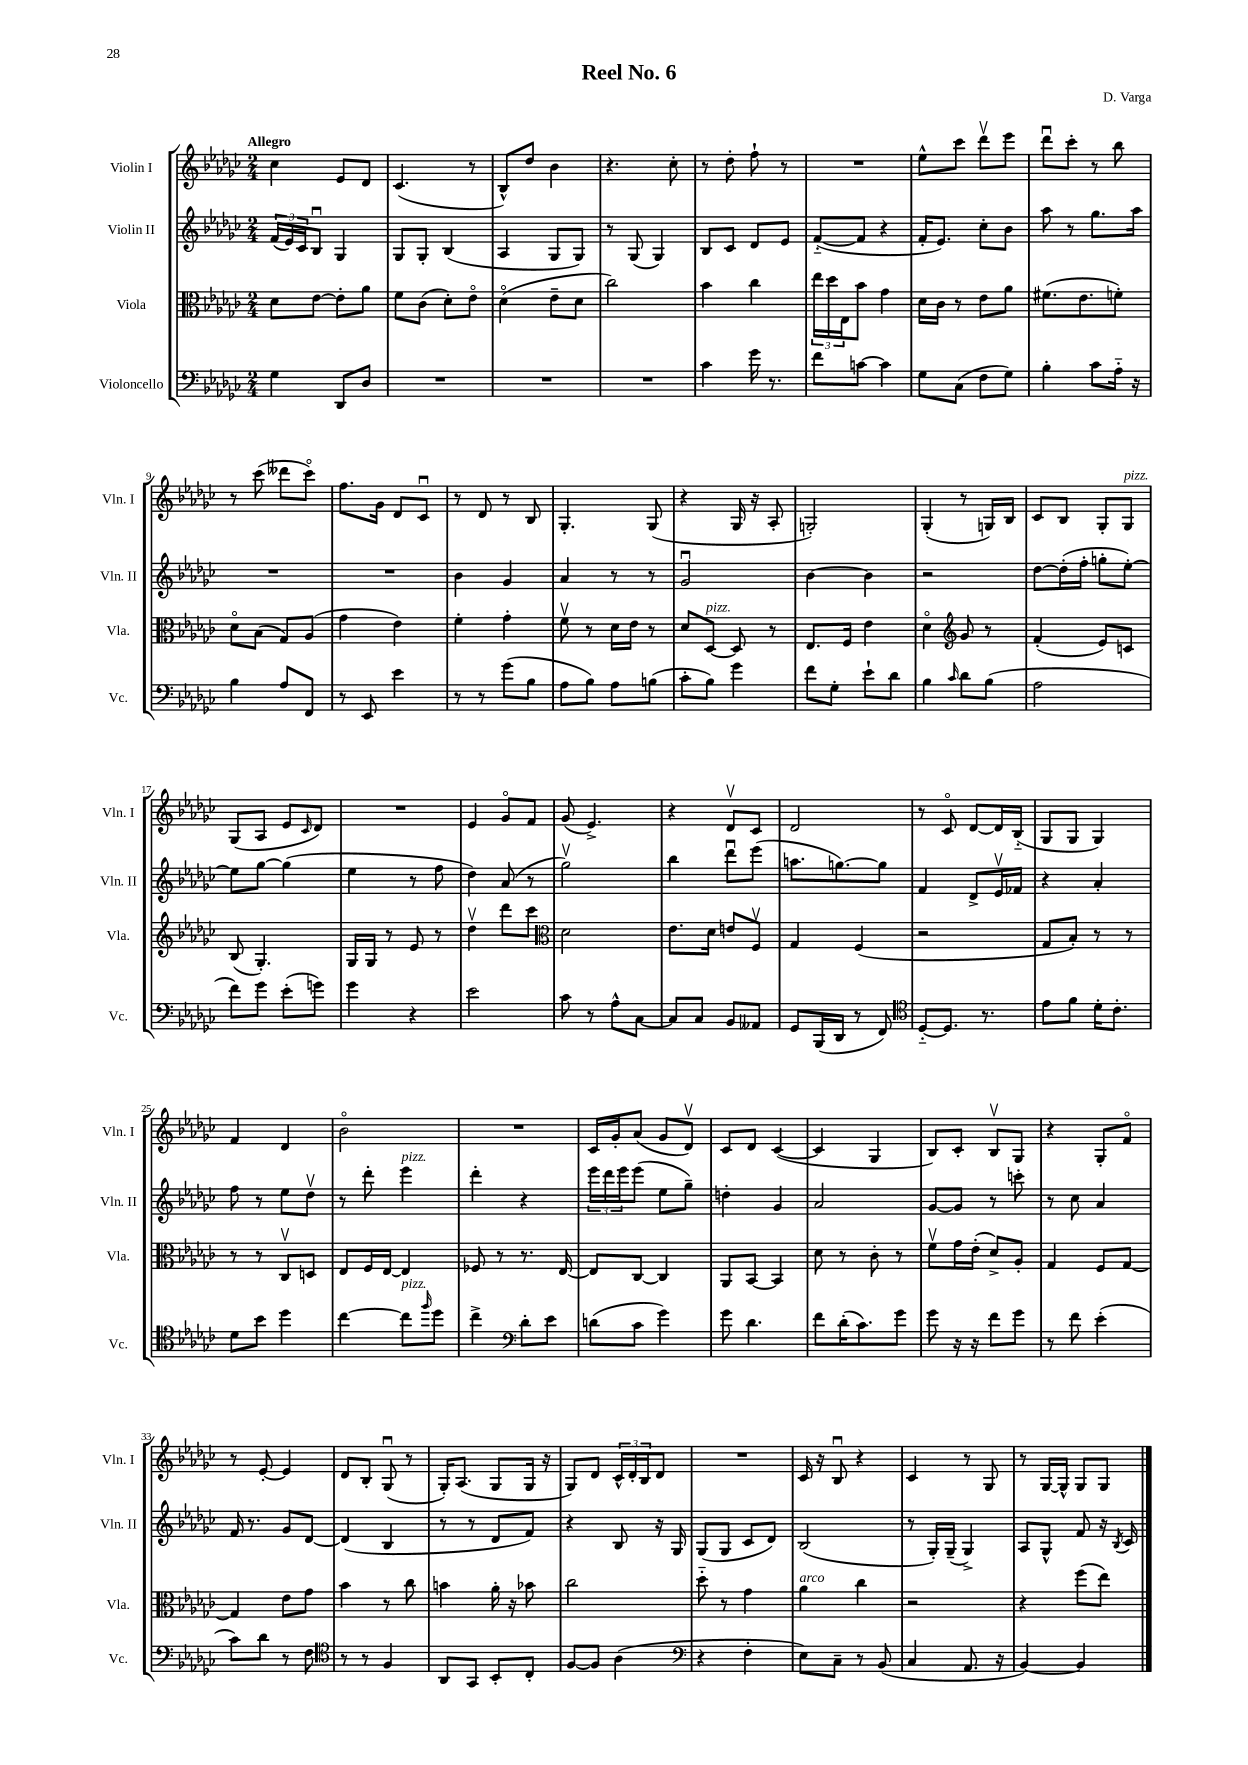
\header { title = "Reel No. 6" composer = "D. Varga" }
<<
\new StaffGroup <<
\new Staff = "s0" \with { instrumentName = "Violin I" shortInstrumentName = "Vln. I" } {
    \clef treble \key ges \major \numericTimeSignature \time 2/4 \tempo "Allegro"
    ces''4 ees'8 des'8 |
    ces'4.( r8 |
    bes8-^) des''8 bes'4 |
    r4. ces''8-. |
    r8 des''8-. f''8-! r8 |
    R2 |
    ees''8-^ ces'''8 des'''8\upbow ees'''8 |
    des'''8\downbow ces'''8-. r8 bes''8 |
    r8 ces'''8( deses'''8 ces'''8\flageolet) |
    f''8. ges'16 des'8 ces'8\downbow |
    r8 des'8 r8 bes8 |
    ges4.-. ges8( |
    r4 ges16 r16 aes8-. |
    g2-.) |
    ges4-.( r8 g16) bes16 |
    ces'8 bes8 ges8-. ges8^\markup { \italic "pizz." } |
    ges8( aes8 ees'8 \grace { ces'16 } des'8) |
    R2 |
    ees'4 ges'8\flageolet f'8 |
    ges'8( ees'4.->) |
    r4 des'8\upbow ces'8 |
    des'2 |
    r8 ces'8\flageolet des'8~ des'16 bes16-_( |
    ges8 ges8 ges4) |
    f'4 des'4 |
    bes'2\flageolet |
    R2 |
    ces'16 ges'16-. aes'8( ges'8 des'8\upbow) |
    ces'8 des'8 ces'4~( |
    ces'4 ges4 |
    bes8) ces'8-. bes8\upbow ges8 |
    r4 ges8-. f'8\flageolet |
    r8 ees'8~-. ees'4 |
    des'8 bes8-. ges8\downbow( r8 |
    ges16-.) aes8.( ges8 ges16 r16 |
    ges8) des'8 \tuplet 3/2 { ces'16-^ des'16-. bes16 } des'8 |
    R2 |
    ces'16 r16 bes8\downbow r4 |
    ces'4 r8 ges8 |
    r8 ges16~ ges16-^ ges8 ges8 \bar "|." |
}
\new Staff = "s1" \with { instrumentName = "Violin II" shortInstrumentName = "Vln. II" } {
    \clef treble \key ges \major \numericTimeSignature \time 2/4
    \tuplet 3/2 { f'16( ees'16) ces'16 } bes8\downbow ges4 |
    ges8 ges8-. bes4( |
    aes4 ges8 ges8) |
    r8 ges8( ges4) |
    bes8 ces'8 des'8 ees'8 |
    f'8~-_( f'8 r4 |
    f'16-. ees'8.) ces''8-. bes'8 |
    aes''8 r8 ges''8. aes''16 |
    R2 |
    R2 |
    bes'4 ges'4 |
    aes'4 r8 r8 |
    ges'2\downbow |
    bes'4~ bes'4 |
    r2 |
    des''8~ des''16-.( f''16-. g''8-. ees''8~-.) |
    ees''8 ges''8~ ges''4( |
    ees''4 r8 f''8 |
    des''4) aes'8( r8 |
    ges''2\upbow) |
    bes''4 des'''8\downbow ees'''8( |
    a''8. g''8.~) g''8 |
    f'4 des'8-> ees'16\upbow fes'16 |
    r4 aes'4-. |
    f''8 r8 ees''8 des''8\upbow |
    r8 des'''8-. ees'''4^\markup { \italic "pizz." } |
    des'''4-. r4 |
    \tuplet 3/2 { ees'''16 des'''16 ees'''16 } ees'''8( ees''8 ges''8--) |
    d''4-. ges'4 |
    aes'2 |
    ges'8~ ges'8 r8 c'''8-. |
    r8 ces''8 aes'4 |
    f'16 r8. ges'8 des'8~ |
    des'4( bes4 |
    r8 r8 des'8 f'8) |
    r4 bes8 r16 ges16 |
    ges8( ges8 ces'8 des'8) |
    bes2( |
    r8 ges16-.) ges16--( ges4->) |
    aes8 ges8-^ f'8 r16 \acciaccatura { bes8 } ces'16 \bar "|." |
}
\new Staff = "s2" \with { instrumentName = "Viola" shortInstrumentName = "Vla." } {
    \clef alto \key ges \major \numericTimeSignature \time 2/4
    des'8 ees'8~ ees'8-. aes'8 |
    f'8 ces'8( des'8-.) ees'8\flageolet |
    des'4\flageolet( ees'8-- des'8 |
    ces''2) |
    bes'4 ces''4 |
    \tuplet 3/2 { ees''16 des''16 ees16 } bes'8 ges'4 |
    des'16 ces'16 r8 ees'8 aes'8 |
    fis'8.( ees'8. f'8-.) |
    des'8\flageolet bes8( ges8) aes8( |
    ges'4 ees'4) |
    f'4-. ges'4-. |
    f'8\upbow r8 des'16 ees'16 r8 |
    des'8 des8~^\markup { \italic "pizz." } des8 r8 |
    ees8. f16 ees'4 |
    des'4\flageolet \clef treble ges'8 r8 |
    f'4-.( ees'8) c'8 |
    bes8( ges4.-.) |
    ges16 ges16 r8 ees'8 r8 |
    des''4\upbow des'''8 ces'''8 |
    \clef alto des'2 |
    ees'8. des'16 e'8 f8\upbow |
    ges4 f4( |
    r2 |
    ges8 bes8-.) r8 r8 |
    r8 r8 ces8\upbow d8 |
    ees8 f16 ees16~ ees4 |
    fes8 r8 r8. ees16~ |
    ees8 ces8~ ces4 |
    aes,8 bes,8~ bes,4 |
    des'8 r8 ces'8-. r8 |
    f'8\upbow ges'16 ees'16-.( des'8->) aes8-. |
    ges4 f8 ges8~ |
    ges4 ees'8 ges'8 |
    bes'4 r8 ces''8 |
    b'4 aes'16-. r16 bes'8 |
    ces''2 |
    des''8-_ r8 ges'4 |
    aes'4^\markup { \italic "arco" } ces''4 |
    r2 |
    r4 f''8( ees''8) \bar "|." |
}
\new Staff = "s3" \with { instrumentName = "Violoncello" shortInstrumentName = "Vc." } {
    \clef bass \key ges \major \numericTimeSignature \time 2/4
    ges4 des,8 des8 |
    R2 |
    R2 |
    R2 |
    ces'4 ges'16 r8. |
    f'8 c'8~ c'4 |
    ges8 ces8( f8 ges8) |
    bes4-. ces'8 aes16-_ r16 |
    bes4 aes8 f,8 |
    r8 ees,8 ees'4 |
    r8 r8 ges'8( bes8 |
    aes8 bes8) aes8 b8( |
    ces'8-. bes8) ges'4 |
    f'8 ges8-. ees'8-! des'8 |
    bes4 \grace { ces'16 } des'8 bes8( |
    aes2 |
    f'8) ges'8 ees'8-.( g'8) |
    ges'4 r4 |
    ees'2 |
    ces'8 r8 aes8-^ ces8~ |
    ces8 ces8 bes,8 aeses,8 |
    ges,8 bes,,16( des,16 r8 f,8) |
    \clef tenor des8~-_ des8. r8. |
    ees'8 f'8 des'16-. ces'8.-. |
    des'8 bes'8 des''4 |
    ces''4~ ces''8^\markup { \italic "pizz." } \grace { f''16 } des''8 |
    ces''4-> \clef bass des'8-. ees'8 |
    d'8( ces'8 ges'4) |
    ges'8 des'4. |
    f'8 des'16-.( ces'8.) ges'8 |
    ges'8 r16 r16 f'8 ges'8 |
    r8 f'8 ees'4-.( |
    ces'8) des'8 r8 f8 |
    \clef tenor r8 r8 f4 |
    aes,8 ges,8 bes,8-. ces8-. |
    f8~ f8 aes4( |
    \clef bass r4 f4-. |
    ees8) ces8-- r8 bes,8( |
    ces4 aes,8. r16 |
    bes,4~) bes,4 \bar "|." |
}
>>
>>
